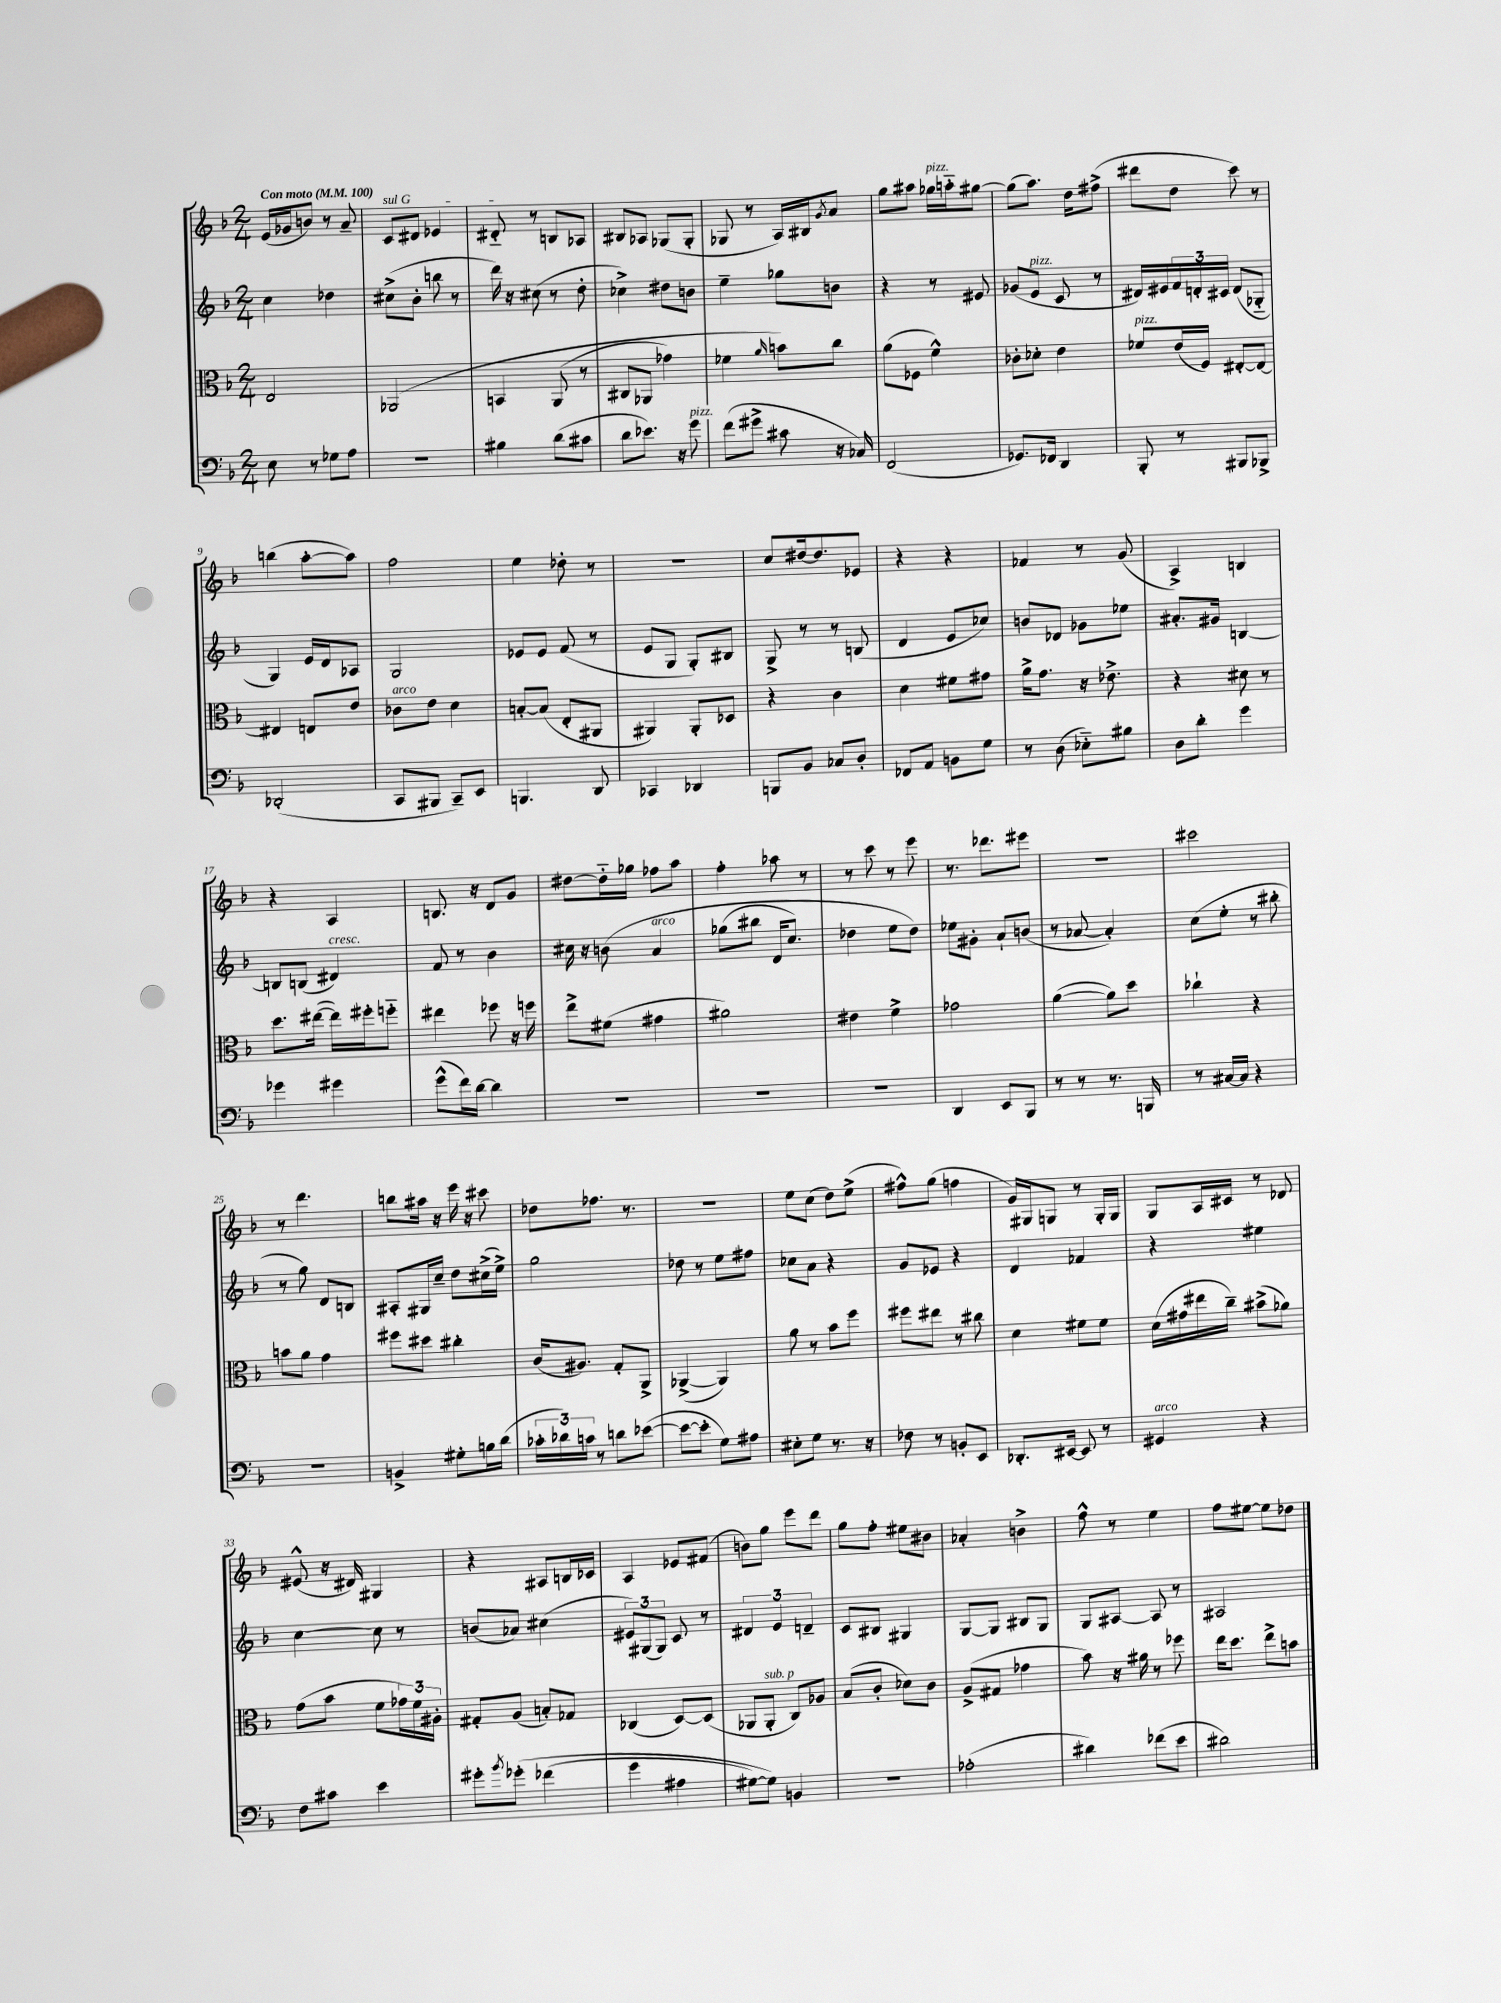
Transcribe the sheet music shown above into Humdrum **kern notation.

**kern	**kern	**kern	**kern
*part4	*part3	*part2	*part1
*staff4	*staff3	*staff2	*staff1
*clefF4	*clefC3	*clefG2	*clefG2
*k[b-]	*k[b-]	*k[b-]	*k[b-]
*M2/4	*M2/4	*M2/4	*M2/4
*MM100	*MM100	*MM100	*MM100
=1	=1	=1	=1
!	!	!	!LO:TX:a:B:t=Con moto
8E\	2E/	4cc\	(16e/LL
.	.	.	16g-X/J
8r	.	.	8bn/J)
8G-X\L	.	4dd-X\	8r
8A\J	.	.	8a~/
=2	=2	=2	=2
!	!	!	!LO:TX:a:i:t=sul G
2r	(2AA-X/	(8cc#X^\L	8c/L
.	.	8b-'\J	8d#X/J
.	.	8bbn\	4e-X/
.	.	8r	.
=3	=3	=3	=3
4B#X\	4BBn/	16ddd\)	8d#X/
.	.	16r	.
.	.	(8cc#X\	8r
(8d\L	(8AA/	8r	8Bn/L
8c#X\J	8r	8dd'\	8A-X/J
=4	=4	=4	=4
8d\L	8C#X/L	4cc-X^\)	8B#X/L
8.e-X\J)	8AA-X/J	.	8A-X/J
.	4g-X\)	8dd#X\L	(8G-X/L
16r	.	.	.
!LO:TX:a:i:t=pizz.	!	!	!
8g\	.	8bn\J	8G-'/J
=5	=5	=5	=5
(8f\L	4f-X\	4ee~\	8G-X/
8g#X^\J	.	.	8r
.	16qqa/	.	.
8c#X\	8bn\L)	8gg-X\L	16A/LL)
.	.	.	16B#X/J
.	.	.	8qg/
16r	8cc\J	8bn\J	8a/J
16C-X/)	.	.	.
=6	=6	=6	=6
(2FF/	(8a\L	4r	8gg\L
.	8F-X\J	.	8aa#X\J
!	!	!	!LO:TX:a:i:t=pizz.
.	4f^^\)	8r	16gg-X\LL
.	.	.	16aan\J
.	.	8e#X/	[8gg#X\J
=7	=7	=7	=7
8.GG-X/L)	8c-X'\L	(8g-X/L	(8gg#\L]
!	!	!LO:TX:a:i:t=pizz.	!
.	8d-X'\J	8e/J	8.aa\J)
16FF-X/Jk	.	.	.
4DD/	4e\	8c/	.
.	.	.	16dd\KL
.	.	8r	(8ff#X^\J
=8	=8	=8	=8
!	!LO:TX:a:i:t=pizz.	!	!
8BBB-'/	8f-X/L	16d#X/LL)	8ddd#X\L
.	.	16e#X/	.
8r	(16e/L	24f/	8dd\J
.	.	24dn'/	.
.	16F/JJ)	.	.
.	.	24c#X/JJ	.
8BBB#X/L	[8E#X'/L	(8d/L	8ccc\)
8BBB-X^/J	8E#/J_	8G-X/J	8r
!!LO:LB:g=z
=9	=9	=9	=9
(2DD-X'/	4E#X/]	4G/)	(4bbn\
.	8En/L	16e/LL	[8aa'\L
.	.	16d/J	.
.	8e/J	8A-X/J	8aa\J])
=10	=10	=10	=10
!	!LO:TX:a:i:t=arco	!	!
8CC/L	8c-X\L	2G/	2ff\
8BBB#X/J	8e\J	.	.
8CC~/L)	4d\	.	.
8EE/J	.	.	.
=11	=11	=11	=11
4.BBBn/	[8Bn'/L	8e-X/L	4ee\
.	(8B/J]	8e-/J	.
.	8E'/L	(8f/	8dd-X'\
8DD/	8AA#X/J	8r	8r
=12	=12	=12	=12
4CC-X/	4AA#X/)	8e/L	2r
.	.	8G/J	.
4DD-X/	8AA#'/L	8G'/L)	.
.	8D-X/J	8B#X/J	.
=13	=13	=13	=13
8BBBn/L	4r	8G^/	8cc/L
8BB-/J	.	8r	[16dd#X/k
.	.	.	8.dd#/]
8C-X/L	4c\	8r	.
8D'/J	.	(8Bn/	8e-X/J
=14	=14	=14	=14
8FF-X/L	4d\	4d/	4r
8AA/J	.	.	.
8BBn\L	8f#X\L	8e/L	4r
8G\J	8g#X\J	8cc-X/J)	.
=15	=15	=15	=15
8r	16a^\KL	8bn/L	4f-X/
.	8.g\J	.	.
(8D\	.	8d-X/J	.
8E-X\L)	16r	8g-X\L	8r
.	8.e-X^\	.	.
8B#X\J	.	8ee-X\J	(8g/
=16	=16	=16	=16
8D\L	4r	8.a#X'/L	4A^/)
8d'\J	.	.	.
.	.	16g#X/Jk	.
4g\	8d#X\	[4Bn/	4Bn/
.	8r	.	.
!!LO:LB:g=z
=17	=17	=17	=17
4g-X\	8.dd\L	8Bn/L]	4r
.	.	(8Bn/J	.
.	([16ee#X\Jk	.	.
!	!	!LO:TX:a:i:t=cresc.	!
4g#X\	16ee#\LL])	4d#X/)	4A/
.	16ff#X'\J	.	.
.	8ffn\J	.	.
=18	=18	=18	=18
(8g^^\L	4ee#X\	8f/	8.Bn/
16f\L)	.	8r	.
[16d\JJ	.	.	16r
4d\]	8ff-X\	4b-\	8d/L
.	16r	.	8g/J
.	16ffn\	.	.
=19	=19	=19	=19
2r	8ee^\L	16cc#X\	[8dd#X\L
.	.	16r	.
.	(8f#X\J	(8bn\	16dd#\L]
.	.	.	16gg-X\JJ
!	!	!LO:TX:a:i:t=arco	!
.	4g#X\	4a/	8ff-X\L
.	.	.	8aa\J
=20	=20	=20	=20
2r	2a#X\)	(8gg-X\L	4ff'\
.	.	8bb#X\J	.
.	.	16d/KL	8aa-X\
.	.	8.cc/J)	.
.	.	.	8r
=21	=21	=21	=21
2r	4e#X\	4dd-X\	8r
.	.	.	8ccc\
.	4f^\	8ee\L	8r
.	.	8dd-\J)	8eee\
=22	=22	=22	=22
4DD/	2g-X\	8ee-X\L	8.r
.	.	8g#X'\J	.
.	.	.	8.ddd-X\L
8EE/L	.	8a`/L	.
8BBB-/J	.	(8bn/J	8eee#X\J
=23	=23	=23	=23
8r	([4a\	8r	2r
8r	.	[8a-X/	.
8.r	8a\L])	4a-'/])	.
.	8dd\J	.	.
16BBBn/	.	.	.
=24	=24	=24	=24
8r	4cc-X`\	(8cc\L	2ccc#X\
[16C#X/LL	.	8ee'\J	.
16C#/JJ]	.	.	.
4r	4r	8r	.
.	.	8bb#X'\	.
!!LO:LB:g=z
=25	=25	=25	=25
2r	8bn\L	8r	8r
.	8a\J	8gg\)	4.ddd\
.	4g\	8d/L	.
.	.	8Bn/J	.
=26	=26	=26	=26
4BBn^/	8ff#X\L	8A#X'/L	8bbn\L
.	8dd#X\J	16G#X/L	16aa#X\Jk
.	.	16cc~/JJ	16r
8G#X'\L	4cc#X'\	8dd\L	16eee\
.	.	.	16r
16Bn\L	.	(16cc#X^\L	8ccc#X\
(16d\JJ	.	16ee^\JJ)	.
=27	=27	=27	=27
24c-X'\LL	(16c/KL	2gg\	8dd-X\L
24d-X\)	.	.	.
.	8.A#X/J)	.	.
24cn\JJ	.	.	.
8r	.	.	8.ff-X\J
8dn\L	8G'/L	.	.
.	.	.	8.r
([8e-X\J	8AA^/J	.	.
=28	=28	=28	=28
8e-\L_	([4AA-X^/	8dd-X\	2r
8e-'\J]	.	8r	.
8G\L)	4AA-/])	8ee\L	.
8A#X\J	.	8ff#X\J	.
=29	=29	=29	=29
8E#X'\L	8a\	8cc-X\L	8ee\L
8G\J	8r	8a\J	(8cc\J
8.r	8b-\L	4r	8dd\L)
.	8ff\J	.	(8ee^\J
16r	.	.	.
=30	=30	=30	=30
8F-X\	8ff#X\L	8g/L	8ff#X^^\L)
8r	8ee#X\J	8e-X/J	(8gg\J
8BBn'/L	8r	4r	4ffn\
8EE/J	8cc#X\	.	.
=31	=31	=31	=31
8.DD-X'/L	4d\	4d/	16g/LL)
.	.	.	16G#X/J
.	.	.	8Gn/J
[16EE#X/Jk	.	.	.
8EE#/]	8f#X\L	4f-X/	8r
8r	8f#\J	.	16G'/LL
.	.	.	16G/JJ
=32	=32	=32	=32
!LO:TX:a:i:t=arco	!	!	!
4GG#X/	(16d\LL	4r	8G/L
.	16g#X\	.	.
.	16ee#X\	.	16A/L
.	16cc~\JJ)	.	16c#X/JJ
4r	(8b#X^\L	4ee#X\	8r
.	8a-X\J)	.	8d-X/
!!LO:LB:g=z
=33	=33	=33	=33
8F\L	(8g\L	[4cc\	(8e#X^^/
8c#X\J	8b-\J	.	16r
.	.	.	16d#X/)
4e\	8f\L	8cc\]	4G#X/
.	24g-X\L)	8r	.
.	24f\	.	.
.	24A#X'\JJ	.	.
=34	=34	=34	=34
8g#X'\L	8G#X'/L	(8bn/L	4r
8qb-/	.	.	.
(8g-X'\J	(8A/J	8a-X/J)	.
(4f-X\	8Bn'/L)	(4cc#X\	8A#X/L
.	8G-X/J	.	16Bn/L
.	.	.	16c-X/JJ
=35	=35	=35	=35
4g\	(4C-X/	12e#X/L)	4A/
.	.	(12G#X/	.
.	.	12G#/J)	.
4A#X\	[8D/L)	8c/	8e-X/L
.	(8D/J]	8r	(8f#X/J
=36	=36	=36	=36
[8G#X\L)	8AA-X/L	6d#X/	8bn\L)
!	!LO:TX:a:i:t=sub. p	!	!
8G#\J])	8AA-'/J	.	8gg\J
.	.	6e/	.
4BBn/	8C/L)	.	8eee\L
.	.	6dn~/	.
.	8A-X/J	.	8ddd\J
=37	=37	=37	=37
2r	(8B-/L	8c/L	8gg\L
.	8c'/J	8B#X/J	8ff'\J
.	8d-X\L)	4G#X/	8ee#X\L
.	8c\J	.	8b#X\J
=38	=38	=38	=38
(2A-X'\	(8A^/L	[8G/L	4a-X'/
.	8G#X/J	8G/J]	.
.	4g-X\	8B#X/L	4bn^\
.	.	8G/J	.
=39	=39	=39	=39
4d#X\)	8b-\)	8G/L	8ff^^\
.	16r	[8A#X/J	8r
.	16a#X\	.	.
(8f-X\L	8r	8A#/]	4ee\
8e\J	8ff-X\	8r	.
=40	=40	=40	=40
2d#X\)	16ee\KL	2A#X/	8ff\L
.	8.dd\J	.	.
.	.	.	[8ee#X\J
.	8ee^\L	.	8ee#\L]
.	8bn\J	.	8dd-X\J
==	==	==	==
*-	*-	*-	*-
